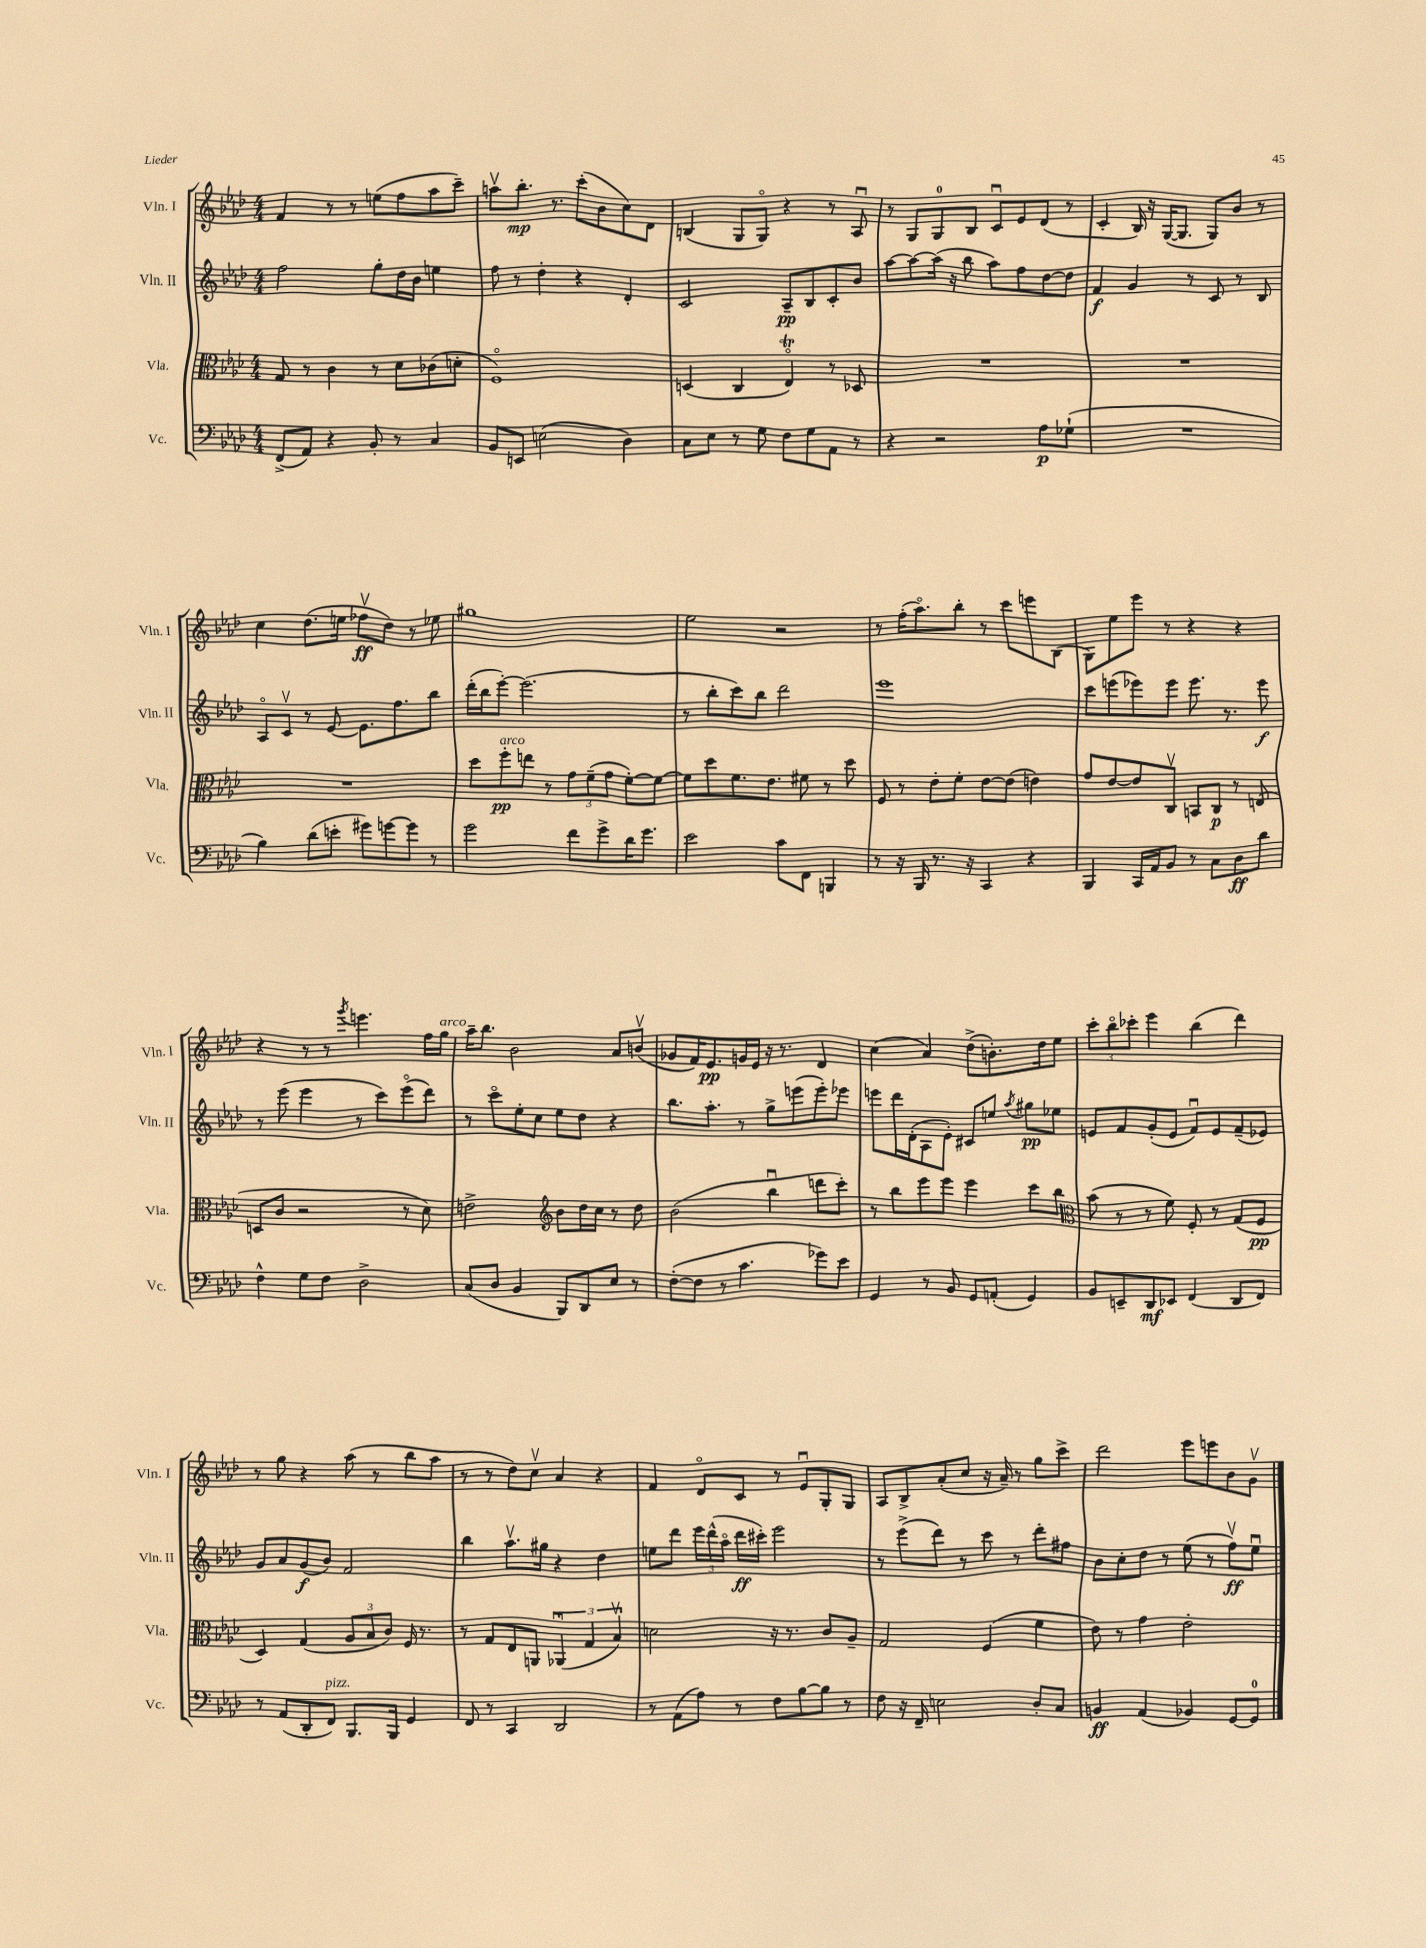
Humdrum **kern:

**kern	**kern	**kern	**kern
*staff4	*staff3	*staff2	*staff1
*clefF4	*clefC3	*clefG2	*clefG2
*k[b-e-a-d-]	*k[b-e-a-d-]	*k[b-e-a-d-]	*k[b-e-a-d-]
*M4/4	*M4/4	*M4/4	*M4/4
(8FF^/L	8G/	2ff\	4f/
8AA-/J)	8r	.	.
4r	4c\	.	8r
.	.	.	8r
8BB-'/	8r	8gg'\L	(8ee\L
8r	8d-\L	16dd-\L	8ff\
.	.	16b-\JJ	.
4C/	(8c-\	4ee\	8aa-\
.	8d'\J	.	8ccc~\J)
=	=	=	=
8BB-/L	1Fo)	8ff\	8aav\L
8EE/J	.	8r	8.bb-'\J
(2E\	.	4dd-'\	.
.	.	.	8.r
.	.	4r	(8ccc'\L
.	.	.	8b-\
4D-\)	.	4d-'/	8cc\)
.	.	.	8d-\J
=	=	=	=
8C\L	(4D/	2c/	(4B/
8E-\J	.	.	.
8r	4C/	.	8G/L
8G\	.	.	8Go/J)
8F\L	4E-o/)	8A-~/L	4r
8G\	.	8B-/	.
8AA-\J	8r	8c'/	8r
8r	8D-/	8b-/J	8A-u/
=	=	=	=
4r	1r	[8aa-\L	8r
.	.	8aa-\_	8G/L
2r	.	(16aa-\]Jk	8G/
.	.	16r	.
.	.	8bb-\	8B-/J
.	.	8aa-\L)	8cu/L
.	.	8ff\	8e-/
8A-\L	.	[8dd-\	(8d-/J
(8G-`\J	.	8dd-\]J	8r
=	=	=	=
1r	1r	4f/	4c'/
.	.	4g/	16B-/)
.	.	.	16r
.	.	.	([16G/LK
.	.	.	8.G/]J
.	.	8r	.
.	.	8c/	8G/L)
.	.	8r	8b-/J
.	.	8B-/	8r
=	=	=	=
4B-\)	1r	8A-o/L	4cc\
.	.	8cv/J	.
(8d-\L	.	8r	(8.dd-\L
8e'\J	.	[8e-/	.
.	.	.	16ee\Jk
8g#\L)	.	8.e-\]L	8ff-v\L
[8g\	.	.	8dd-\J)
.	.	8.ff\	.
8g\]J	.	.	8r
8r	.	8bb-\J	8ee-\
=	=	=	=
2g\	8dd-\L	(16ddd-'\LL	1gg#
.	.	16bb-\J	.
.	8ff'\	[8eee-'\J)	.
.	8ee\J	(2.eee-\]	.
.	8r	.	.
8f\L	12g\L	.	.
.	(12f~\	.	.
8g^\	.	.	.
.	12g\J	.	.
16d-\K	[8f'\L)	.	.
8.g\J	.	.	.
.	8f\_J	.	.
=	=	=	=
2e-\	8f\]L	8r	2ee-\
.	8dd-\	8bb-'\L	.
.	8.f\	8ccc\)	.
.	.	8bb-\J	.
.	8.e-\J	.	.
8c\L	.	2ddd-\	2r
8FF\J	8f#\	.	.
4BBB/	8r	.	.
.	8dd-\	.	.
=	=	=	=
8r	8F/	1eee-	8r
16r	8r	.	(16ff'\LK
16BBB-/	.	.	8.aa-o\)
8.r	8e-'\L	.	.
.	8f'\J	.	8bb-'\J
16r	.	.	.
4CC/	[8e-\L	.	8r
.	(8e-\]J	.	8ccc\L
4r	4e\)	.	8eee\
.	.	.	(8B-\J
=	=	=	=
4BBB-/	8g/L	8ccc\L	8G\L)
.	[8e-/	(8eee\	8ee-\
16CC/LL	8e-/]	8eee-\)	8eee-\J
16AA-/J	.	.	.
8BB-/J	8Cv/J	8eee-\J	8r
8r	8BB/L	8.eee-\	4r
8C\L	8C/J	.	.
.	.	8.r	.
8D-\	8r	.	4r
8d-\J	(8E/	8eee-\	.
=	=	=	=
4F^^\	8D/L	8r	4r
.	8c/J	(8eee-\	.
8G\L	2r	4eee-\	8r
8F\J	.	.	8r
.	.	.	8qggg/
2D-^\	.	8r	4.eee\
.	.	8ccc\L)	.
.	8r	(8eee-o\	.
.	8d-\)	8ddd-\J)	16ff\LL
.	.	.	16gg\JJ
=	=	=	=
(8C/L	2e^\	8r	16aa-~\LK
.	.	.	8.bb-\J
8D-/J	.	8ccco\L	.
4BB-/	.	8ee-'\	2b-\
.	.	8cc\J	.
*	*clefG2	*	*
8BBB-/L)	8b-\L	8ee-\L	.
8DD-/	16dd-\L	8dd-\J	.
.	16cc\JJ	.	.
8E-/J	8r	4r	8a-/L
8r	8dd-\	.	(8bv/J
=	=	=	=
([8F'\L	(2b-\	8.bb-\L	8g-/L
8F\]J	.	.	16f/K)
.	.	8.aa-'\J	8.e-/
8r	.	.	.
4.c\	.	8r	16g/L
.	.	.	16e-/JJ
.	4bb-u\	8gg^\L	16r
.	.	.	8.r
.	.	(8eee\	.
8g-\L)	8ddd\L	8eee'\)	4d-/
8e-\J	8ccc'\J)	8eee-\J	.
=	=	=	=
4GG/	8r	8eee\L	(4cc\
.	8bb-\L	16ddd-\L	.
.	.	(16d-'\J	.
8r	8eee-\	8A-\	4a-/)
8BB-/	8eee-\J	8e-'\J)	.
8GG/L	4eee-\	8c#/L	(8dd-^\L
(8AA'/J	.	8ee/J	8.b'\)
.	.	8qaa-/	.
4GG/)	8ccc\L	8gg#\L	.
.	.	.	16dd-\k
.	8bb-\J	8ee-\J	8ee-\J
=	=	=	=
*	*clefC3	*	*
8BB-/L	(8b-\	8e/L	12ccc'\L
.	.	.	12bb-o\
8EE~/	8r	8f/	.
.	.	.	12ccc-'\J
8DD-/	8r	(8g'/	4eee-\
8EE-/J	8f\)	8e/J	.
(4FF/	8F'/	8fu/L)	(4bb-\
.	8r	8e/	.
8DD-/L	(8G/L	(8f~/	4ddd-\)
8FF/J)	8F/J	8e-/J)	.
=	=	=	=
8r	4D-/)	8g/L	8r
(8AA-/L	.	8a-/	8gg\
8DD-'/	(4G/	(8g/	4r
8FF/J)	.	8b-/J)	.
8.BBB-/L	12A-/L	2f/	(8aa-\
.	12B-/	.	.
.	.	.	8r
.	12c/J)	.	.
16BBB-/Jk	.	.	.
4GG/	16F/	.	8bb-\L
.	8.r	.	.
.	.	.	8aa-\J
=	=	=	=
8FF/	8r	4bb-\	8r
8r	8G/L	.	8r
4CC/	8E-/	8.aa-v\L	8dd-\L)
.	8AA/J	.	8ccv\J
.	.	16gg#\Jk	.
2DD-/	(6AA-u/	4r	4a-/
.	6G/	.	.
.	.	4dd-\	4r
.	6B-v/)	.	.
=	=	=	=
8r	2d\	8ee\L	4f/
(8AA-\L	.	8ddd-\J	.
8A-\J)	.	24eee-\LL	8d-o/L
.	.	(24ddd-^^\	.
.	.	24aa-o\JJ	.
8r	.	16ddd-\LL	8c/J
.	.	16ccc#'\JJ)	.
8F\L	16r	2eee-\	8r
.	8.r	.	.
[8B-\	.	.	8e-u/L
8B-\]J	8c/L	.	8G'/
8r	8A-~/J	.	8G/J
=	=	=	=
8F\	2G/	8r	8A-/L
16r	.	(8eee-^\L	8B-^/
16FF~/	.	.	.
2E\	.	8ddd-\J)	(8a-'/
.	.	8r	8cc/J
.	(4F/	8ccc\	16r
.	.	.	16a-~/)
.	.	8r	8r
8D-'/L	4f\	8ddd-'\L	8gg\L
8C/J	.	8ff#\J	8ccc^\J
=	=	=	=
4BB/	8e-\)	8b-\L	2ddd-\
.	8r	8cc'\	.
(4AA-/	4g\	8dd-\J	.
.	.	8r	.
4BB-/)	2e-'\	(8ee-\	8eee-\L
.	.	8r	8eee\
[8GG/L	.	8ffv\L)	8b-\
8GG/]J	.	8ee-u\J	8gv\J
==	==	==	==
*-	*-	*-	*-
